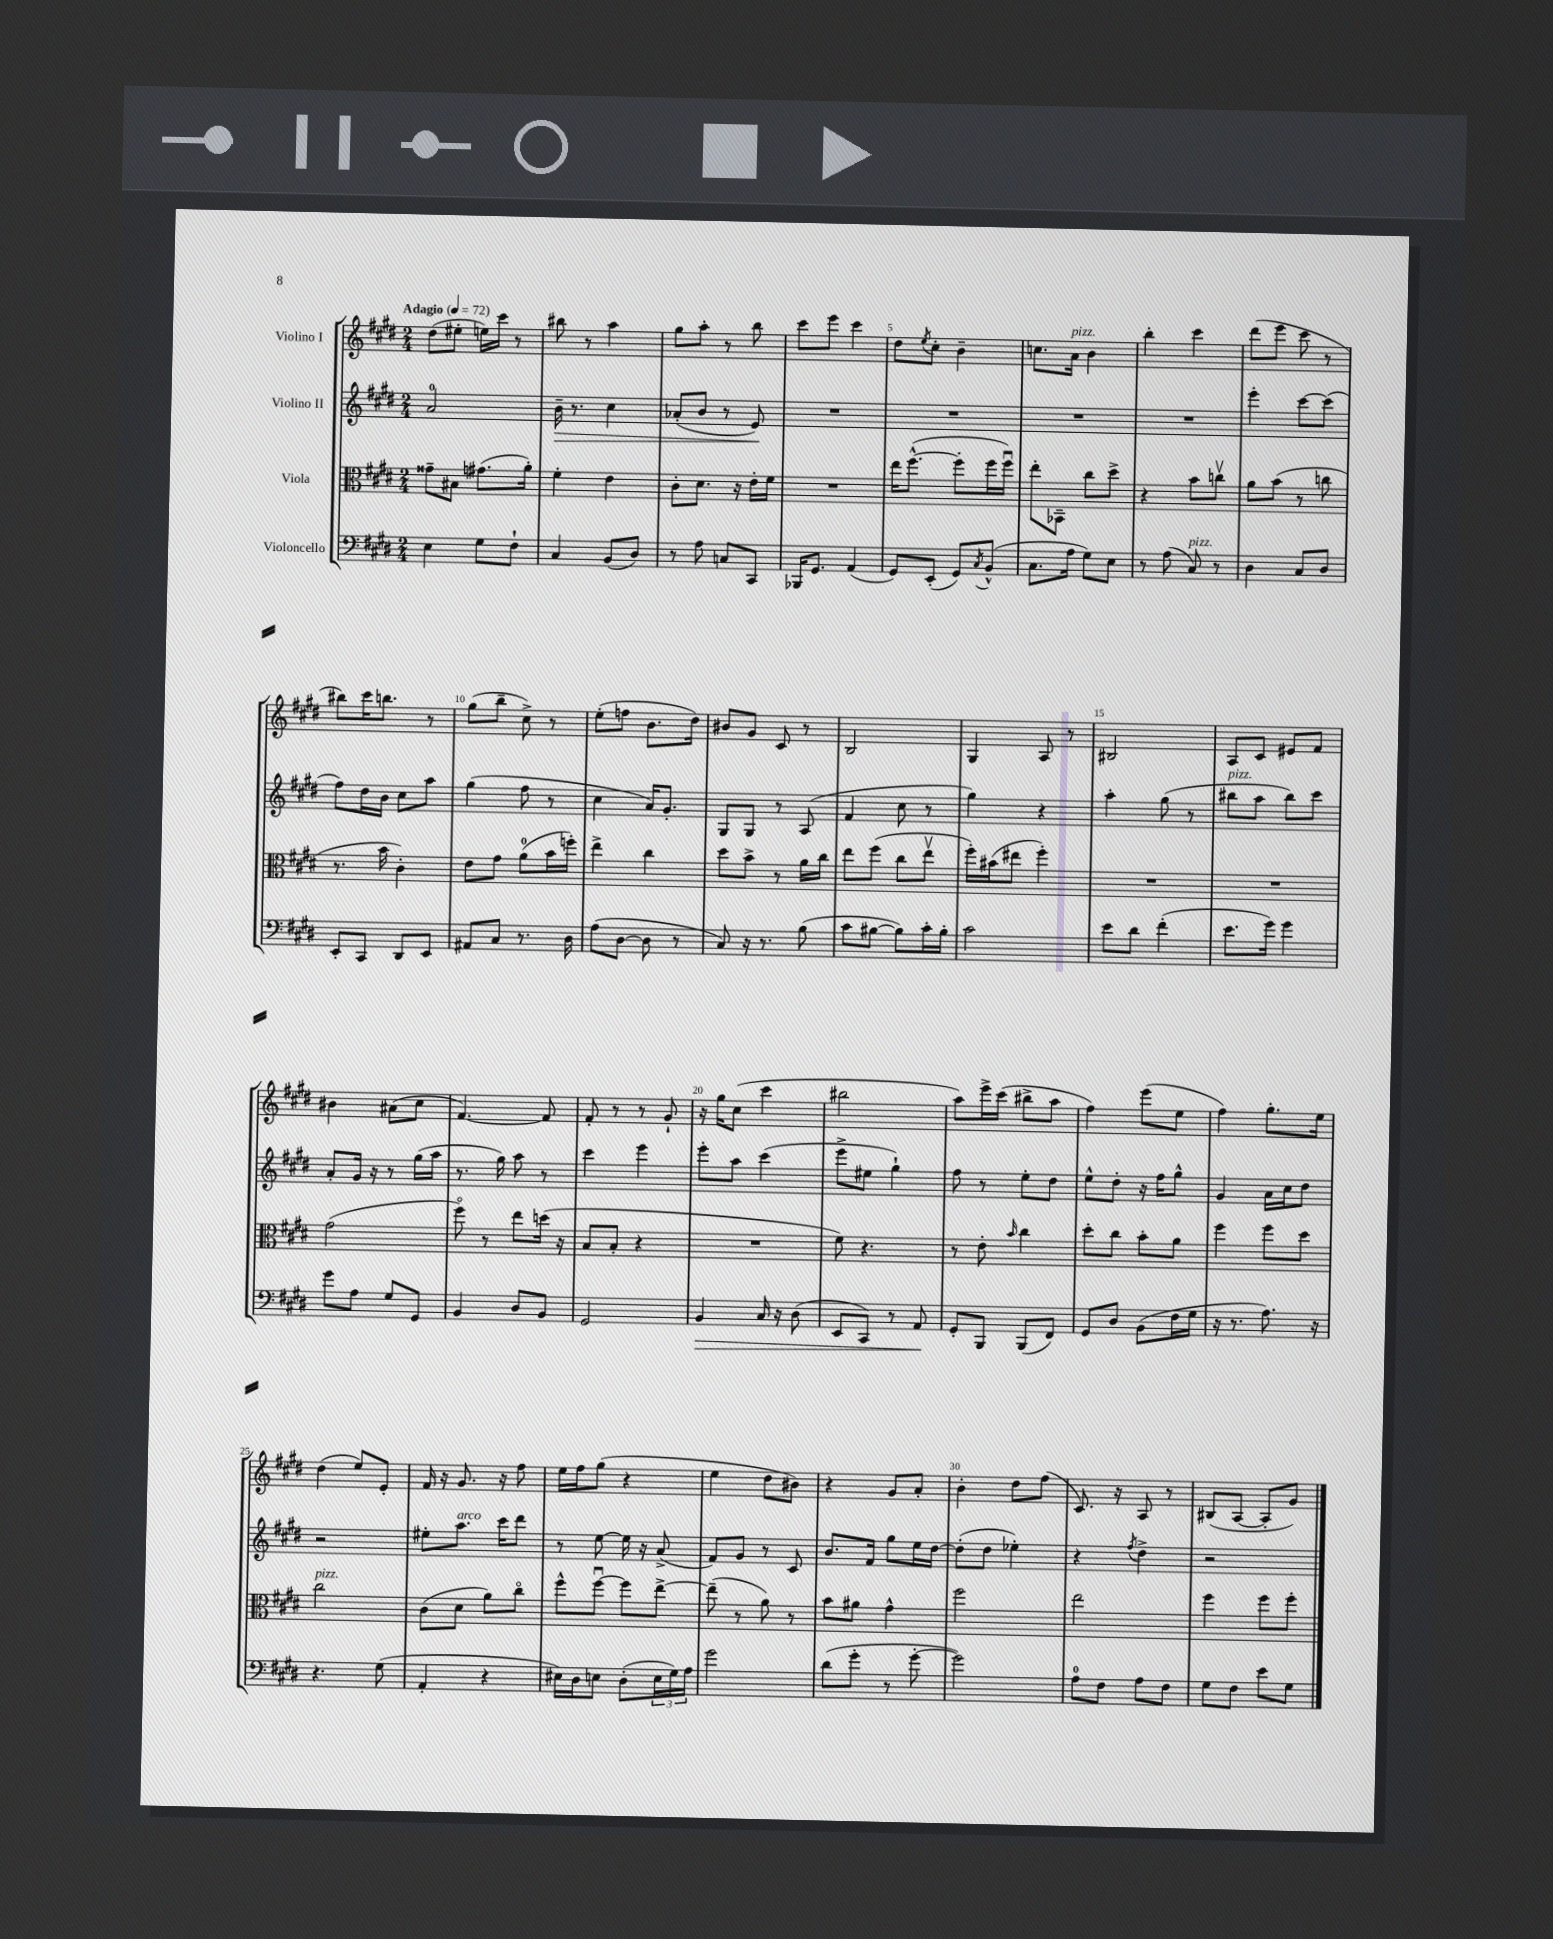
<<
\new StaffGroup <<
\new Staff = "s0" \with { instrumentName = "Violino I" } {
    \clef treble \key e \major \numericTimeSignature \time 2/4 \tempo "Adagio" 4 = 72
    dis''8( eis''8-. e''16) cis'''16 r8 |
    bis''8 r8 a''4 |
    gis''8 a''8-. r8 b''8 |
    cis'''8 e'''8 cis'''4 |
    dis''8 \acciaccatura { e''8 } cis''8-. b'4-- |
    c''8. a'16^\markup { \italic "pizz." } b'4 |
    b''4-. cis'''4 |
    dis'''8( e'''8 cis'''8 r8 |
    bis''8) cis'''16 b''8. r8 |
    gis''8( b''8-- cis''8->) r8 |
    e''8-.( f''8 b'8. dis''16) |
    bis'8 gis'8 cis'8 r8 |
    b2 |
    gis4 a8 r8 |
    bis2 |
    a8 cis'8 eis'8 fis'8 |
    bis'4 ais'8( cis''8 |
    fis'4.~) fis'8 |
    fis'8-. r8 r8 gis'8-! |
    r16 gis''16 cis''8( cis'''4 |
    bis''2 |
    a''8) e'''16-> cis'''16( bis''8-> a''8 |
    fis''4) e'''8( e''8 |
    fis''4) gis''8.-. e''16 |
    dis''4( e''8) e'8-. |
    fis'16 r16 gis'8. r16 fis''8 |
    e''16 fis''16 gis''8( r4 |
    e''4 dis''8 bis'8) |
    r4 gis'8 a'8-. |
    b'4-. dis''8 fis''8( |
    cis'8.) r16 a8 r8 |
    bis8( a8~ a8-. gis'8) \bar "|." |
}
\new Staff = "s1" \with { instrumentName = "Violino II" } {
    \clef treble \key e \major \numericTimeSignature \time 2/4
    a'2-0 |
    b'16--\> r8. cis''4 |
    aes'8-.( b'8 r8 e'8\!) |
    R2 |
    R2 |
    R2 |
    R2 |
    e'''4-. cis'''8~ cis'''8( |
    fis''8) dis''16 b'16 cis''8 a''8 |
    gis''4( fis''8 r8 |
    cis''4 a'16) gis'8.-. |
    gis8 gis8 r8 a8( |
    fis'4 cis''8 r8 |
    gis''4) r4 |
    a''4-. gis''8( r8 |
    bis''8^\markup { \italic "pizz." } a''8 bis''8) cis'''8 |
    a'8-. gis'16 r16 r8 gis''16( a''16 |
    r8. gis''16) a''8 r8 |
    cis'''4 e'''4 |
    e'''8-. a''8 cis'''4( |
    e'''8-> eis''8 gis''4-!) |
    fis''8 r8 e''8-. dis''8 |
    e''8-^ dis''8-. r16 fis''16 gis''8-^ |
    gis'4 a'16 cis''16 dis''8 |
    r2 |
    eis''8-. a''8.^\markup { \italic "arco" } cis'''16 dis'''8 |
    r8 e''8~ e''16 r16 a'8->( |
    fis'8) gis'8 r8 cis'8 |
    b'8. fis'16 gis''8 e''16 dis''16~ |
    dis''8-.( dis''8 ees''4-.) |
    r4 \acciaccatura { fis''8 } dis''4-> |
    r2 \bar "|." |
}
\new Staff = "s2" \with { instrumentName = "Viola" } {
    \clef alto \key e \major \numericTimeSignature \time 2/4
    gisis'8-- bis8 gis'8.( a'16-.) |
    fis'4-. e'4 |
    cis'8-. dis'8. r16 e'16-. fis'16 |
    R2 |
    e''16 fis''8.~-^( fis''8-. fis''16 fis''16\downbow) |
    e''8-. bes,8-- cis''8 dis''8-> |
    r4 b'8 c''8\upbow |
    a'8 b'8( r8 c''8 |
    r8. b'16 cis'4-.) |
    e'8 gis'8 a'8-0( b'16 f''16-.) |
    e''4-> cis''4 |
    dis''8 b'8-> r8 a'16 cis''16 |
    e''8 fis''8( cis''8 e''8\upbow |
    fis''16-.) bis'16( eis''8 fis''4-.) |
    R2 |
    R2 |
    gis'2( |
    fis''8\flageolet) r8 e''8 d''16( r16 |
    b8 b8-. r4 |
    R2 |
    fis'8) r4. |
    r8 e'8-. \grace { b'16 } cis''4 |
    dis''8-. cis''8 b'8-. a'8 |
    fis''4 fis''8 dis''8 |
    cis''2^\markup { \italic "pizz." } |
    cis'8( dis'8 a'8) cis''8\flageolet |
    fis''8-^ fis''8~\downbow fis''8 e''8~-> |
    e''8--( r8 a'8) r8 |
    b'8 ais'8 gis'4-^ |
    fis''2 |
    e''2 |
    fis''4 fis''8 fis''8-. \bar "|." |
}
\new Staff = "s3" \with { instrumentName = "Violoncello" } {
    \clef bass \key e \major \numericTimeSignature \time 2/4
    e4 gis8 fis8-! |
    cis4 b,8( dis8) |
    r8 a8 c8 cis,8 |
    bes,,16 gis,8. a,4( |
    gis,8) e,8-.( gis,8) \acciaccatura { cis8 } b,8-^( |
    cis8. a16 gis8) e8 |
    r8 a8( cis8^\markup { \italic "pizz." }) r8 |
    dis4 cis8 dis8 |
    e,8-. cis,8 dis,8 e,8 |
    ais,8 cis8 r8. dis16 |
    a8( dis8~ dis8 r8 |
    cis8) r16 r8. b8( |
    cis'8 bis8~ bis8) cis'16-. bis16-. |
    cis'2 |
    e'8 dis'8 fis'4-.( |
    e'8. gis'16) gis'4 |
    gis'8 a8 gis8 gis,8 |
    b,4 dis8 b,8 |
    gis,2 |
    b,4\> cis16 r16 dis8( |
    e,8 cis,8) r8 a,8\! |
    gis,8-. b,,8 b,,8( fis,8) |
    gis,8 dis8 b,8( fis16 gis16 |
    r16 r8. a8.) r16 |
    r4. gis8( |
    a,4-. r4 |
    eis16) dis16 e8 dis8-.( \tuplet 3/2 { e16 gis16) a16 } |
    gis'2 |
    dis'8( gis'8-. r8 gis'8~-. |
    gis'2) |
    a8-0 fis8 a8 fis8 |
    gis8 fis8 e'8 gis8 \bar "|." |
}
>>
>>
\layout { \context { \Score \override BarNumber.break-visibility = ##(#f #t #t) barNumberVisibility = #(every-nth-bar-number-visible 5) } }
